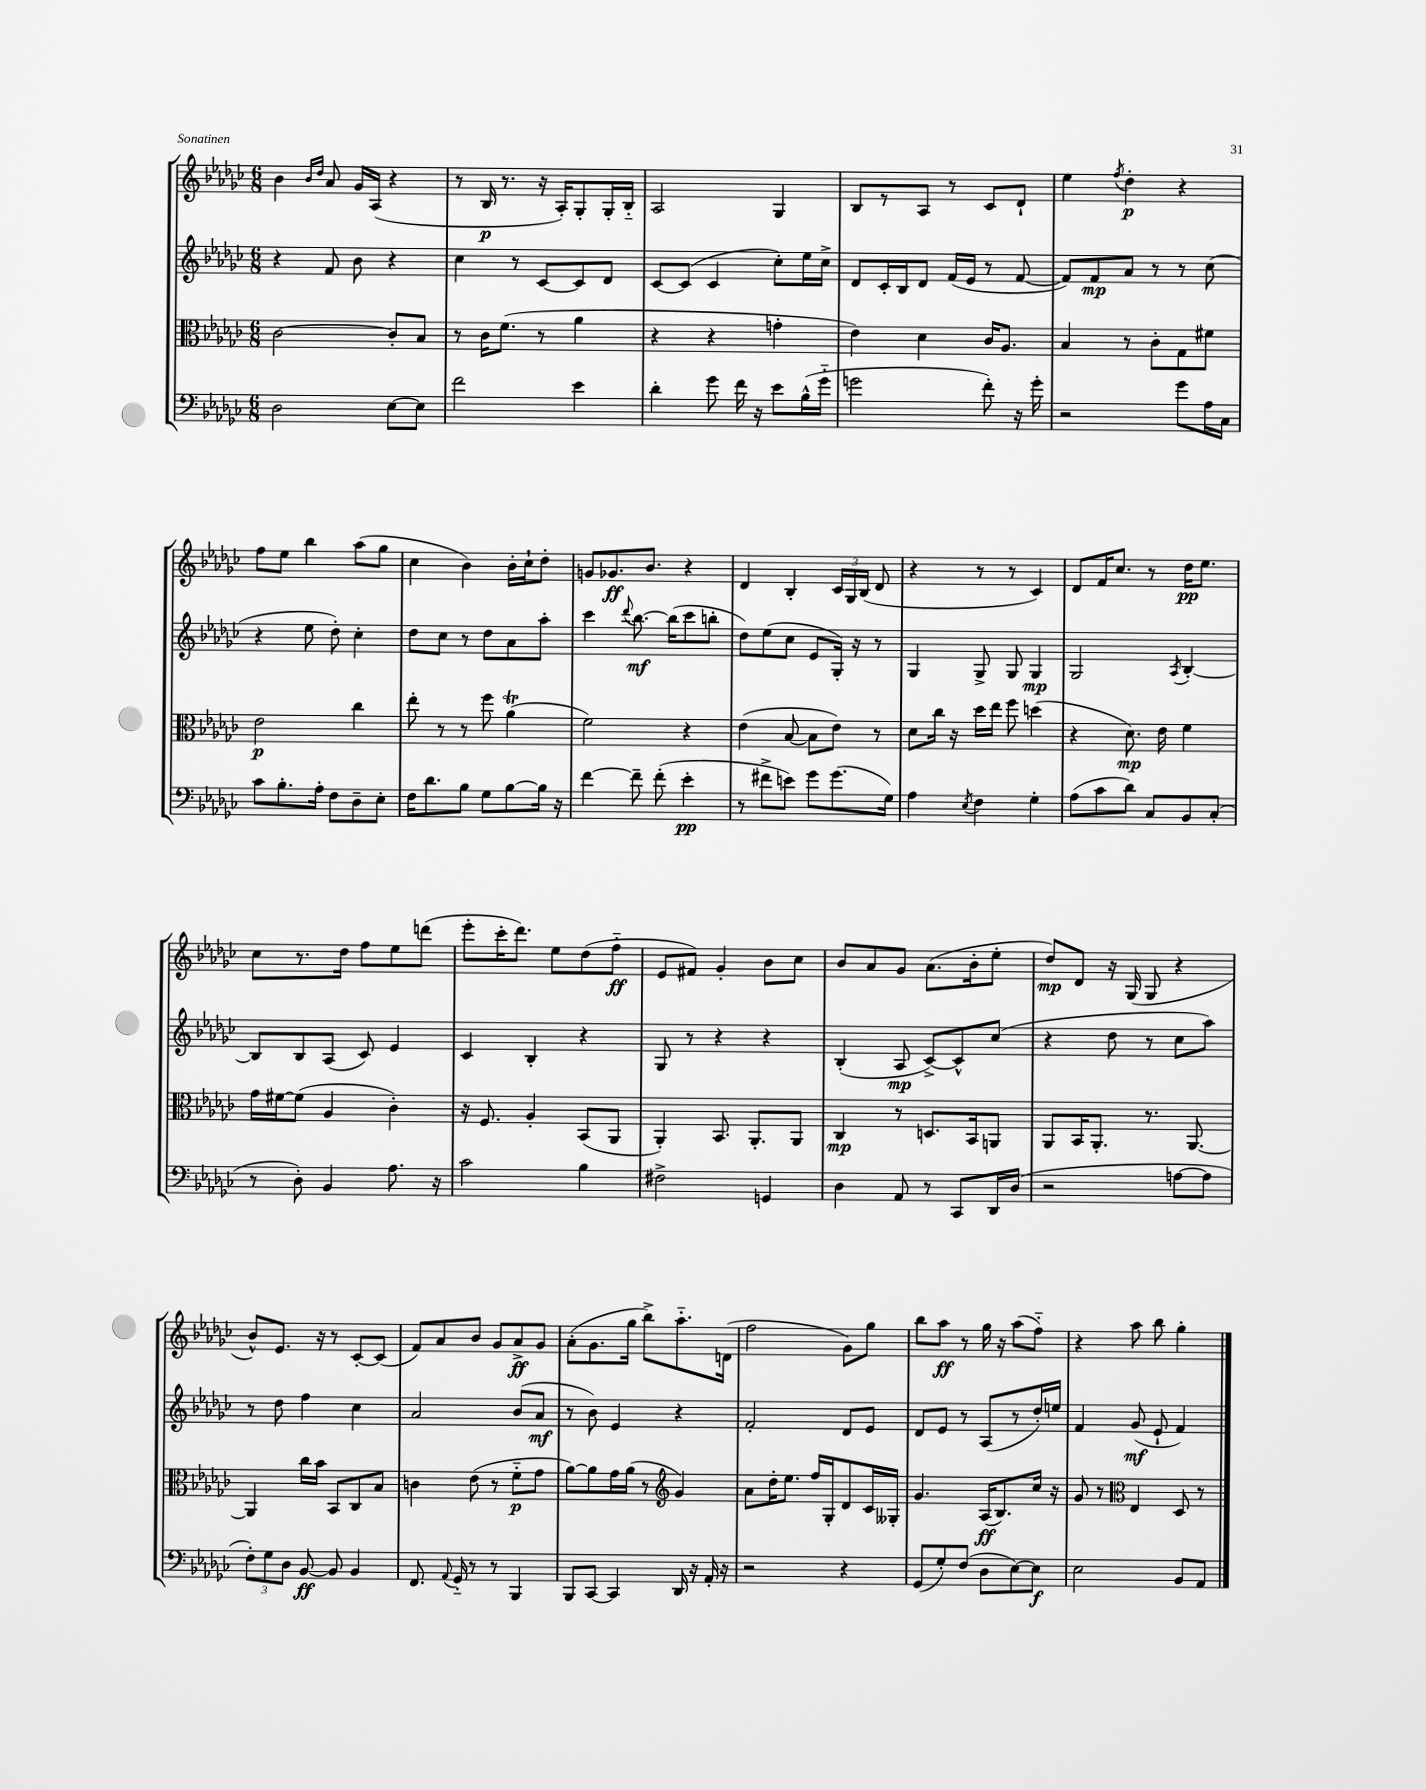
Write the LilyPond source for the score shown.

<<
\new StaffGroup <<
\new Staff = "s0" {
    \clef treble \key ges \major \numericTimeSignature \time 6/8
    \autoBeamOff bes'4 \grace { bes'16[ des''16] } aes'8 ges'16[ aes16]( r4 |
    r8 bes16\p r8. r16 aes16[-.) ges8-. ges16-. bes16]-_ |
    aes2 ges4 |
    bes8[ r8 aes8] r8 ces'8[ des'8]-! |
    ees''4 \acciaccatura { f''8 } des''4-.\p r4 |
    f''8[ ees''8] bes''4 aes''8[( ges''8] |
    ces''4 bes'4) bes'16[-. ces''16-! des''8]-. |
    g'8[ ges'8.\ff bes'8.] r4 |
    des'4 bes4-. \tuplet 3/2 { ces'16[ ges16 bes16]( } des'8 |
    r4 r8 r8 ces'4) |
    des'8[ f'16 ces''8.] r8 des''16[\pp ees''8.] |
    ces''8[ r8. des''16] f''8[ ees''8 d'''8]( |
    ees'''8[-. ces'''16-. des'''8.]) ees''8[ des''8( f''8]-_\ff |
    ees'8[ fis'8]) ges'4-. bes'8[ ces''8] |
    bes'8[ aes'8 ges'8] aes'8.[( bes'16-. ees''8]-. |
    des''8[\mp) des'8] r16 ges16( ges8 r4 |
    bes'8[-^) ees'8.] r16 r8 ces'8[~-. ces'8]( |
    f'8[) aes'8 bes'8] ges'8[ aes'8->\ff ges'8] |
    aes'8[-.( ges'8. ges''16] bes''8[->) aes''8.-_ d'16]( |
    f''2 ges'8[) ges''8] |
    bes''8[ aes''8]\ff r8 ges''16 r16 aes''8[( f''8]-_) |
    r4 aes''8 bes''8 ges''4-. \bar "|." |
}
\new Staff = "s1" {
    \clef treble \key ges \major \numericTimeSignature \time 6/8
    \autoBeamOff r4 f'8 bes'8 r4 |
    ces''4 r8 ces'8[~ ces'8 des'8] |
    ces'8[~ ces'8]( ces'4 ces''8[-.) ees''16 ces''16]-> |
    des'8[ ces'16-. bes16 des'8] f'16[( ees'16] r8 f'8~ |
    f'8[) f'8\mp aes'8] r8 r8 ces''8( |
    r4 ees''8 des''8-.) ces''4-. |
    des''8[ ces''8] r8 des''8[ aes'8 aes''8]-. |
    ces'''4 \appoggiatura { des'''8 } bes''8.~\mf bes''16[( ces'''8 b''8]-. |
    des''8[) ees''8( ces''8] ees'8[ ges16]-.) r16 r8 |
    ges4 ges8-> ges8 ges4\mp |
    ges2 \acciaccatura { aes8 } bes4~-. |
    bes8[ bes8 aes8]( ces'8) ees'4 |
    ces'4 bes4-. r4 |
    ges8 r8 r4 r4 |
    bes4-.( aes8\mp ces'8[~->) ces'8-^ ces''8]( |
    r4 des''8 r8 ces''8[ aes''8]) |
    r8 des''8 f''4 ces''4 |
    aes'2 bes'8[( aes'8]\mf |
    r8 bes'8) ees'4 r4 |
    f'2-. des'8[ ees'8] |
    des'8[ ees'8] r8 aes8[( r8 des''16-.) e''16] |
    f'4 ges'8\mf( ees'8-! f'4) \bar "|." |
}
\new Staff = "s2" {
    \clef alto \key ges \major \numericTimeSignature \time 6/8
    \autoBeamOff ces'2~ ces'8[-. bes8] |
    r8 ces'16[ f'8.]( r8 aes'4 |
    r4 r4 g'4-. |
    ees'4) des'4 ces'16[ aes8.] |
    bes4 r8 ces'8[-. ges8 fis'8] |
    ees'2\p ces''4 |
    ees''8-. r8 r8 f''8 aes'4\trill( |
    f'2) r4 |
    ees'4( bes8~ bes8[ ees'8]) r8 |
    des'8[ ces''16] r16 des''16[ ees''16] f''8 d''4( |
    r4 des'8.\mp) ees'16 f'4 |
    ges'16[ fis'16~ fis'8]( aes4 ces'4-.) |
    r16 f8. aes4-. bes,8[( aes,8] |
    aes,4-.) bes,8. aes,8.[-. aes,8] |
    ces4\mp r8 d8.[ bes,16 a,8] |
    aes,8[ bes,16 aes,8.]-. r8. aes,8.~ |
    aes,4 ces''16[ bes'16] bes,8[ ces8 bes8] |
    c'4 ees'8( r8 f'8[-_\p ges'8] |
    aes'8[~) aes'8 ges'16 aes'16]( r8 \clef treble ges'4) |
    aes'8[ des''16-. ees''8.] f''16[ ges16-. des'8 ces'16 geses16]-. |
    ges'4. aes16[\ff( bes8.) ces''16] r16 |
    ges'8 r8 \clef alto ees4 des8 r8 \bar "|." |
}
\new Staff = "s3" {
    \clef bass \key ges \major \numericTimeSignature \time 6/8
    \autoBeamOff des2 ees8[~ ees8] |
    f'2 ees'4 |
    des'4-. ges'8 f'16 r16 ees'8[ bes16-^( ges'16]-_ |
    g'2 f'8-.) r16 g'16-. |
    r2 ges'8[ aes16 ces16] |
    ces'8[ bes8.-. aes16]-. f8[ des8-- ees8]-. |
    f16[ des'8. bes8] ges8[ bes8~ bes16] r16 |
    f'4~ f'8-- f'8-.( ees'4-.\pp |
    r8 fis'8[-> e'8]) ges'8[ ges'8.( ges16]) |
    aes4 \acciaccatura { ees8 } f4 ges4-. |
    aes8[( ces'8 des'8]) ces8[ bes,8 ces8]-.( |
    r8 des8-.) bes,4 aes8. r16 |
    ces'2 bes4 |
    fis2-> g,4 |
    des4 aes,8 r8 ces,8[ des,16 des16]( |
    r2 a8[~ a8] |
    \tuplet 3/2 { f8[-.) ges8 des8] } bes,8~\ff bes,8 bes,4 |
    f,8. \appoggiatura { aes,8 } ges,16-_ r8 r8 bes,,4 |
    bes,,8[ ces,8]~ ces,4 des,16 r16 aes,16-. r16 |
    r2 r4 |
    ges,8[( ges8-.) f8]( des8[ ees8~) ees8]\f |
    ees2 bes,8[ aes,8] \bar "|." |
}
>>
>>
\layout { \context { \Score \remove "Bar_number_engraver" } }
